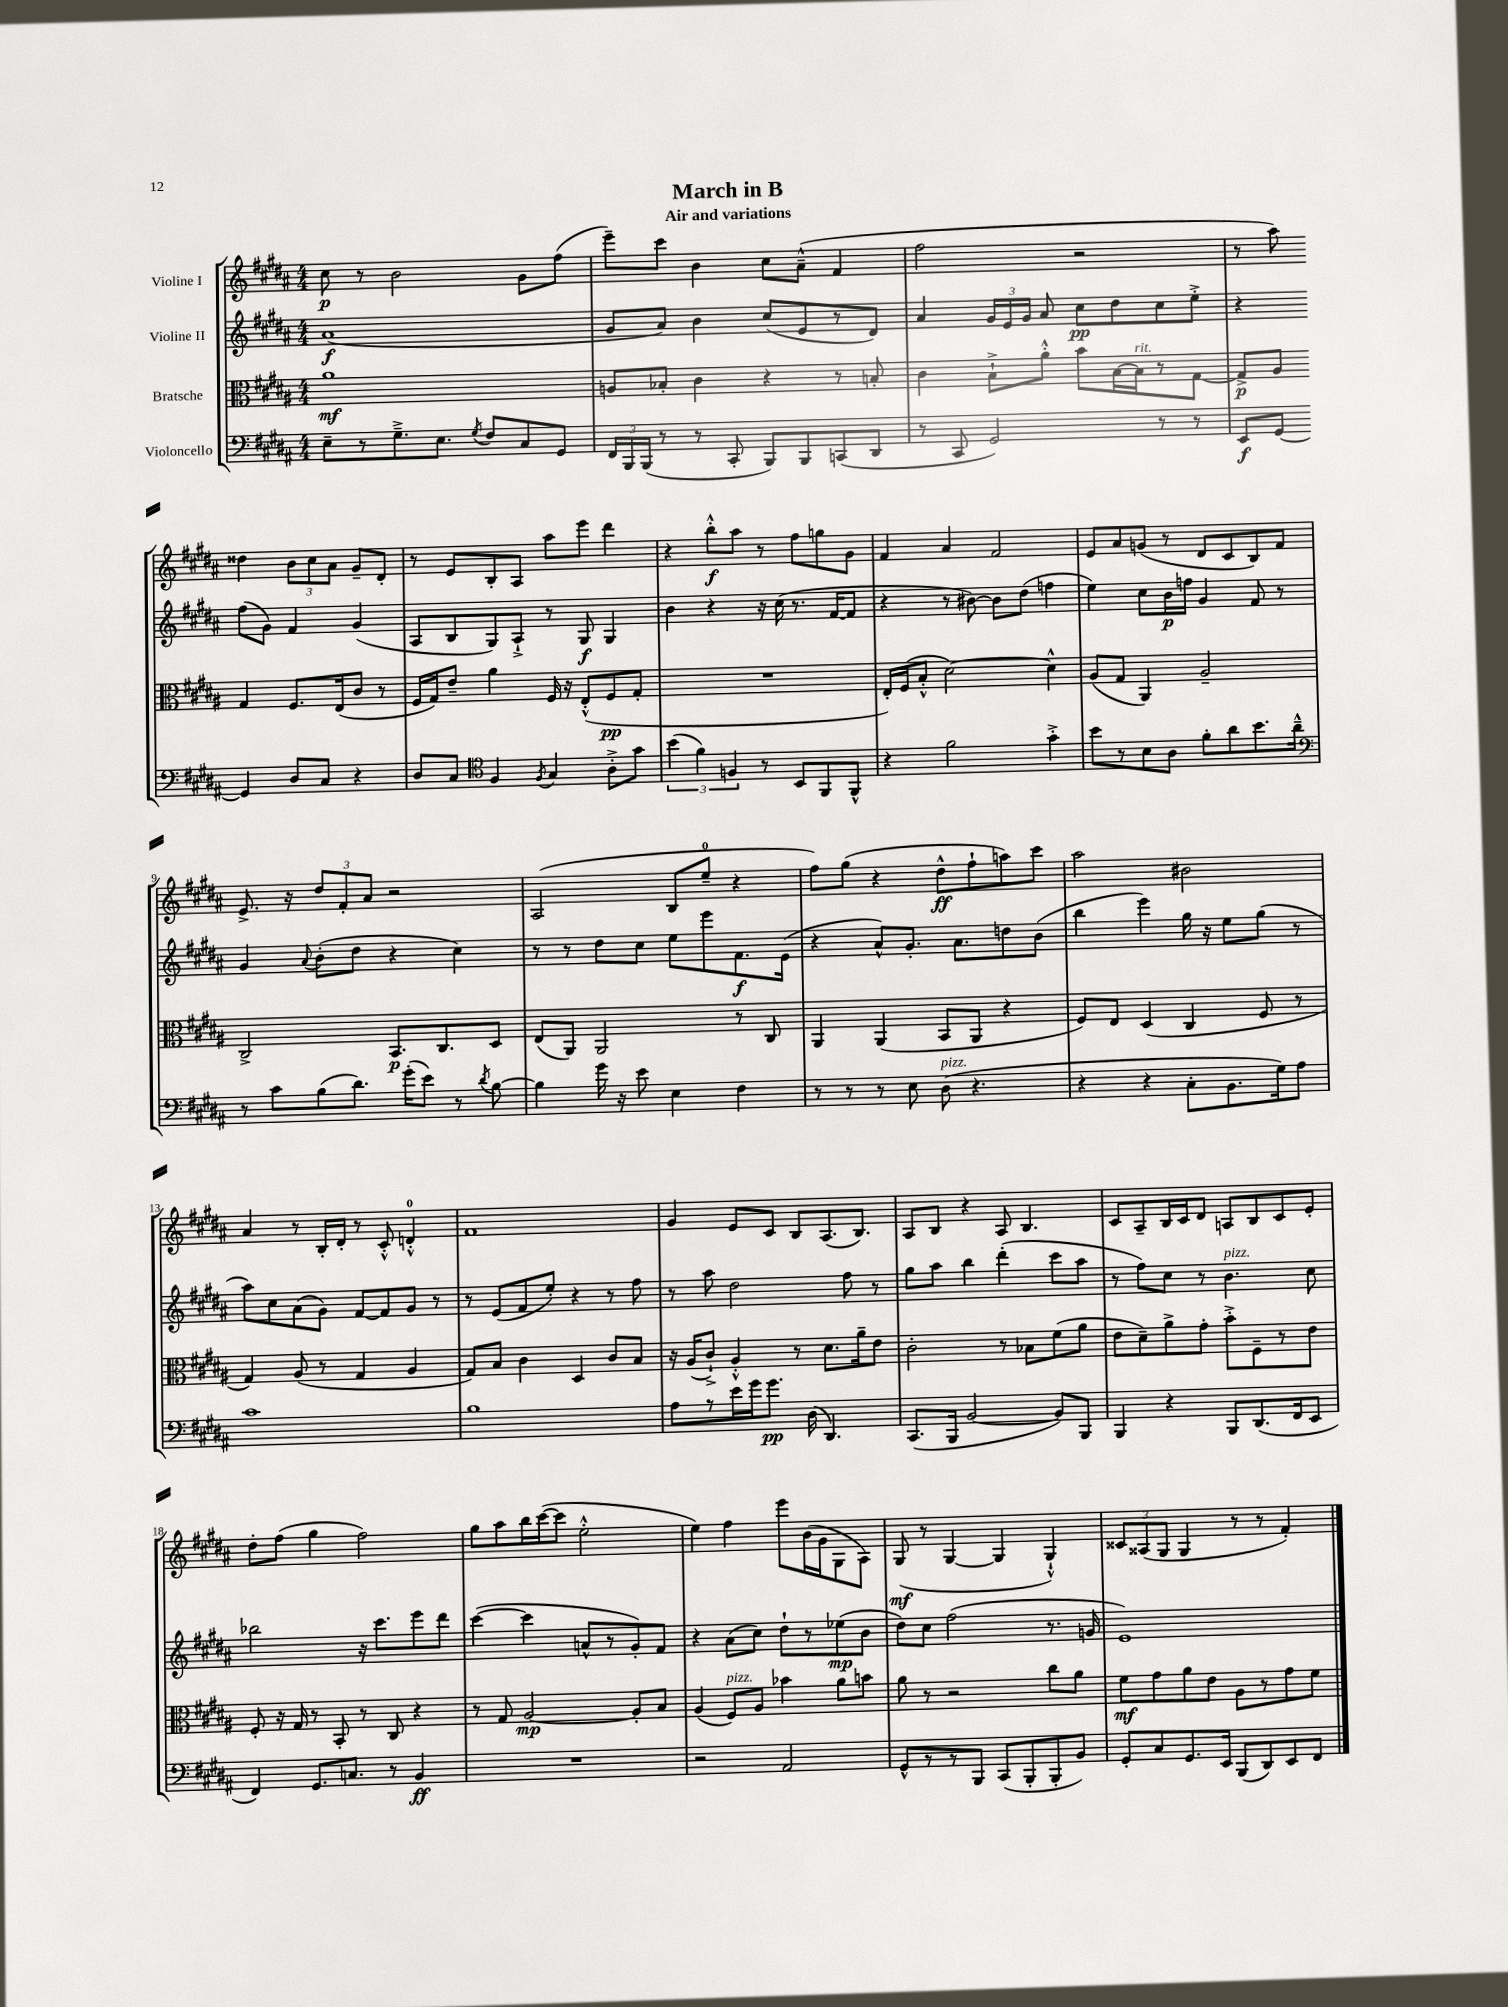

**kern	**kern	**kern	**kern
*staff4	*staff3	*staff2	*staff1
*clefF4	*clefC3	*clefG2	*clefG2
*k[f#c#g#d#a#]	*k[f#c#g#d#a#]	*k[f#c#g#d#a#]	*k[f#c#g#d#a#]
*M4/4	*M4/4	*M4/4	*M4/4
8E~\L	1a#	(1a#	8cc#\
8r	.	.	8r
8.G#~^\	.	.	2b\
8.E\J	.	.	.
8qG#/	.	.	.
8F#/L	.	.	.
8C#/	.	.	8g#\L
8GG#/J	.	.	(8ff#\J
=	=	=	=
24FF#/LL	8A/L	8g#/L	8eee~\L)
24BBB/	.	.	.
(24BBB/JJ	.	.	.
8r	8B-'/J	8a#/J)	8ccc#\J
8r	4c#\	4b\	4b\
8CC#'/	.	.	.
8BBB/L)	4r	(8cc#/L	8cc#\L
8BBB/	.	8e/	(8a#~^^\J
(8CC/	8r	8r	4f#/
8DD#/J	8B'/	8d#/J)	.
=	=	=	=
8r	4c#\	4a#/	2ff#\
8CC#/	.	.	.
2GG#/)	8B`^\L	24g#/LL	.
.	.	24e/	.
.	.	24g#/JJ	.
.	8a#'^^\J	8a#/	.
.	8b\L	8cc#\L	2r
.	[16B\L	8dd#\	.
.	16B\]J	.	.
8r	8r	8cc#\	.
8r	[8G#\J	8ee'^\J	.
=	=	=	=
8EE/L	8G#^/]L	4r	8r
[8GG#/J	8A#/J	.	8aa#\)
4GG#/]	4G#/	(8ff#\L	4dd##\
.	.	8g#\J)	.
8D#/L	8.F#/L	4f#/	12b\L
.	.	.	12cc#\
8C#/J	.	.	.
.	.	.	12a#\J
.	(16E/k	.	.
4r	8c#/J	(4g#/	8g#~/L
.	8r	.	8d#'/J
=	=	=	=
8D#/L	16F#/LL	8A#/L	8r
.	16G#/J)	.	.
8C#/J	8e~/J	8B/	8e/L
*clefC4	*	*	*
4F#/	4a#\	8G#/)	8B'/
.	.	8A#`^/J	8A#/J
8qF#/	.	.	.
4G#/	16F#/	8r	8aa#\L
.	16r	.	.
.	(8E'^^/L	8G#/	8eee\J
8A#'^\L	8F#/	4G#/	4ddd#\
8g#\J	8G#'/J	.	.
=	=	=	=
(6b\	1r	4b\	4r
6f#\)	.	.	.
.	.	4r	8bb'^^\L
6F/	.	.	.
.	.	.	8aa#\J
8r	.	16r	8r
.	.	(16cc#\	.
8BB/L	.	8.r	8ff#\L
8FF#/	.	.	8gg\
.	.	[16f#/LK	.
8FF#^^/J	.	8f#/]J	8g#\J
=	=	=	=
4r	16E'/LL)	4r	4f#/
.	(16F#/J	.	.
.	8B'^^/J	.	.
2f#\	[2d#\)	8r	4a#/
.	.	[8b#\)	.
.	.	8b#\]L	2f#/
.	.	(8dd#\J	.
4g#'^\	4d#^^\]	4ff\	.
=	=	=	=
8b\L	(8A#/L	4ee\)	8e/L
8r	8G#/J	.	8a#/
8B\	4AA#/)	8cc#\L	(8g/J
8A#\J	.	16b\L	8r
.	.	16ff\JJ	.
8f#'\L	2A#~/	4g#/	8d#/L
8a#\	.	.	8c#/
8.b\	.	8f#/	8B/)
.	.	8r	8f#/J
16a#~^^\Jk	.	.	.
=	=	=	=
*clefF4	*	*	*
8r	2C#^/	4g#/	8.e^/
8c#\L	.	.	.
.	.	.	16r
.	.	8qqa#/	.
(8B\	.	(8b'\L	12dd#/L
.	.	.	12f#'/
8.d#\J)	.	8dd#\J	.
.	.	.	12a#/J
.	8.BB/L	4r	2r
(16g#'\LK	.	.	.
8e\J)	.	.	.
.	8.C#/	.	.
8r	.	4cc#\)	.
8qd#/	.	.	.
[8B\	8D#/J	.	.
=	=	=	=
4B\]	(8E/L	8r	(2A#/
.	8AA#/J)	8r	.
16g#\	2AA#/	8dd#\L	.
16r	.	.	.
8e\	.	8cc#\J	.
4E\	.	8ee\L	8B/L
.	.	8eee\	8ee~/J
4F#\	8r	8.f#\	4r
.	8C#/	.	.
.	.	(16e\Jk	.
=	=	=	=
8r	4AA#/	4r	8ff#\L)
8r	.	.	(8gg#\J
8r	(4AA#/	8a#^^/L)	4r
8E\	.	8.g#'/J	.
(8D#\	8BB/L	.	8dd#^^\L
.	.	8.a#\L	.
4.r	8AA#/J	.	8ff#`\
.	4r	8dd\	8aa\)
.	.	(8b\J	8ccc#\J
=	=	=	=
4r	8F#/L)	4bb\	2aa#\
.	8E/J	.	.
4r	(4D#/	4eee\)	.
8C#'\L	4C#/	16gg#\	2b#\
.	.	16r	.
8.BB\	.	8ee\L	.
.	8F#/	(8gg#\J	.
16G#\k)	.	.	.
8A#\J	8r	8r	.
=	=	=	=
1c#	4G#/)	8aa#\L)	4a#/
.	.	8cc#\	.
.	(8A#/	(8a#\	8r
.	8r	8g#\J)	16B'/LL
.	.	.	16d#'/JJ
.	4G#/	[8f#/L	8r
.	.	8f#/]	8c#'^^/
.	4A#/	8g#/J	4d'^^/
.	.	8r	.
=	=	=	=
1B	8G#/L)	8r	1f#
.	8B/J	(8e/L	.
.	4c#\	8f#/	.
.	.	8ee'/J)	.
.	4D#/	4r	.
.	8c#/L	8r	.
.	8B/J	8ff#\	.
=	=	=	=
8A#\L	16r	8r	4g#/
.	(16A#/LK	.	.
8r	8c#`^/J)	8aa#\	.
16e\L	4A#'^^/	2dd#\	8e/L
16g#\J	.	.	.
8.g#\J	.	.	8c#/J
.	8r	.	8B/L
(16D#\	.	.	.
4.DD#/)	8.d#\L	.	(8.A#/
.	.	8ff#\	.
.	16a#~\k	.	8.B/J)
.	8e\J	8r	.
=	=	=	=
(8.CC#/L	2c#'\	8gg#\L	8A#/L
.	.	8aa#\J	8B/J
16BBB/Jk	.	.	.
[2BB/	.	4bb\	4r
.	8r	(4ddd#'\	8A#/
.	8B-\L	.	4.B/
8BB/]L)	(8f#\	8ccc#\L	.
8BBB/J	8a#\J	8aa#\J	.
=	=	=	=
4BBB/	8e\L	8r	8c#/L
.	8d#~\)	8ff#\L)	8A#~/
4r	8a#^\	8cc#\J	16B/L
.	.	.	16c#/J
.	8g#'\J	8r	8d#/J
8BBB/L	8b'^\L	4.b\	8A/L
(8.DD#/	8F#~\	.	8B/
.	8r	.	8c#/
16FF#/k	.	.	.
8EE/J	8e\J	8cc#\	8e'/J
=	=	=	=
4FF#/)	8F#'/	2bb-\	8dd#'\L
.	16r	.	(8ff#\J
.	16G#/	.	.
8.GG#/L	8r	.	4gg#\
.	8BB'/	.	.
8.C/J	.	.	.
.	8r	16r	2ff#\)
.	.	8.ccc#\L	.
8r	8C#/	.	.
4BB/	4r	8eee\	.
.	.	8ddd#\J	.
=	=	=	=
1r	8r	([4ccc#\	8gg#\L
.	8G#/	.	8aa#\
.	[2A#/	4ccc#\]	16bb\L
.	.	.	([16ccc#\J
.	.	.	8ccc#\]J
.	.	8a^^/L	2ee'^^\
.	.	8r	.
.	8A#'/]L	8g#'/)	.
.	8B/J	8f#/J	.
=	=	=	=
2r	(4A#/	4r	4ee\)
.	8F#/L)	(8a#\L	4ff#\
.	8A#/J	8cc#\J)	.
2AA#/	4b-\	8dd#`\L	8eee\L
.	.	8r	(16b\L
.	.	.	16g#\J
.	8a#\L	(8ee-\	8G#\
.	8b\J	8b\J	8A#\J)
=	=	=	=
8GG#^^/L	8a#\	8dd#\L)	(8G#/
8r	8r	8cc#\J	8r
8r	2r	(2ff#\	[4G#/
8BBB/J	.	.	.
(8CC#/L	.	.	4G#/]
8BBB'/	.	.	.
8BBB'/	8cc#\L	8.r	4G#`^^/)
8BB/J)	8a#\J	.	.
.	.	16g/	.
=	=	=	=
8GG#'/L	8f#\L	1e)	12c##/L
.	.	.	(12A##/
8C#/	8g#\	.	.
.	.	.	12G#/J
8.GG#/	8a#\	.	4G#/
.	8e\J	.	.
16EE/Jk	.	.	.
(8BBB/L	8A#\L	.	8r
8DD#/)	8r	.	8r
8EE/	8g#\	.	4f#'/)
8FF#/J	8f#\J	.	.
==	==	==	==
*-	*-	*-	*-
